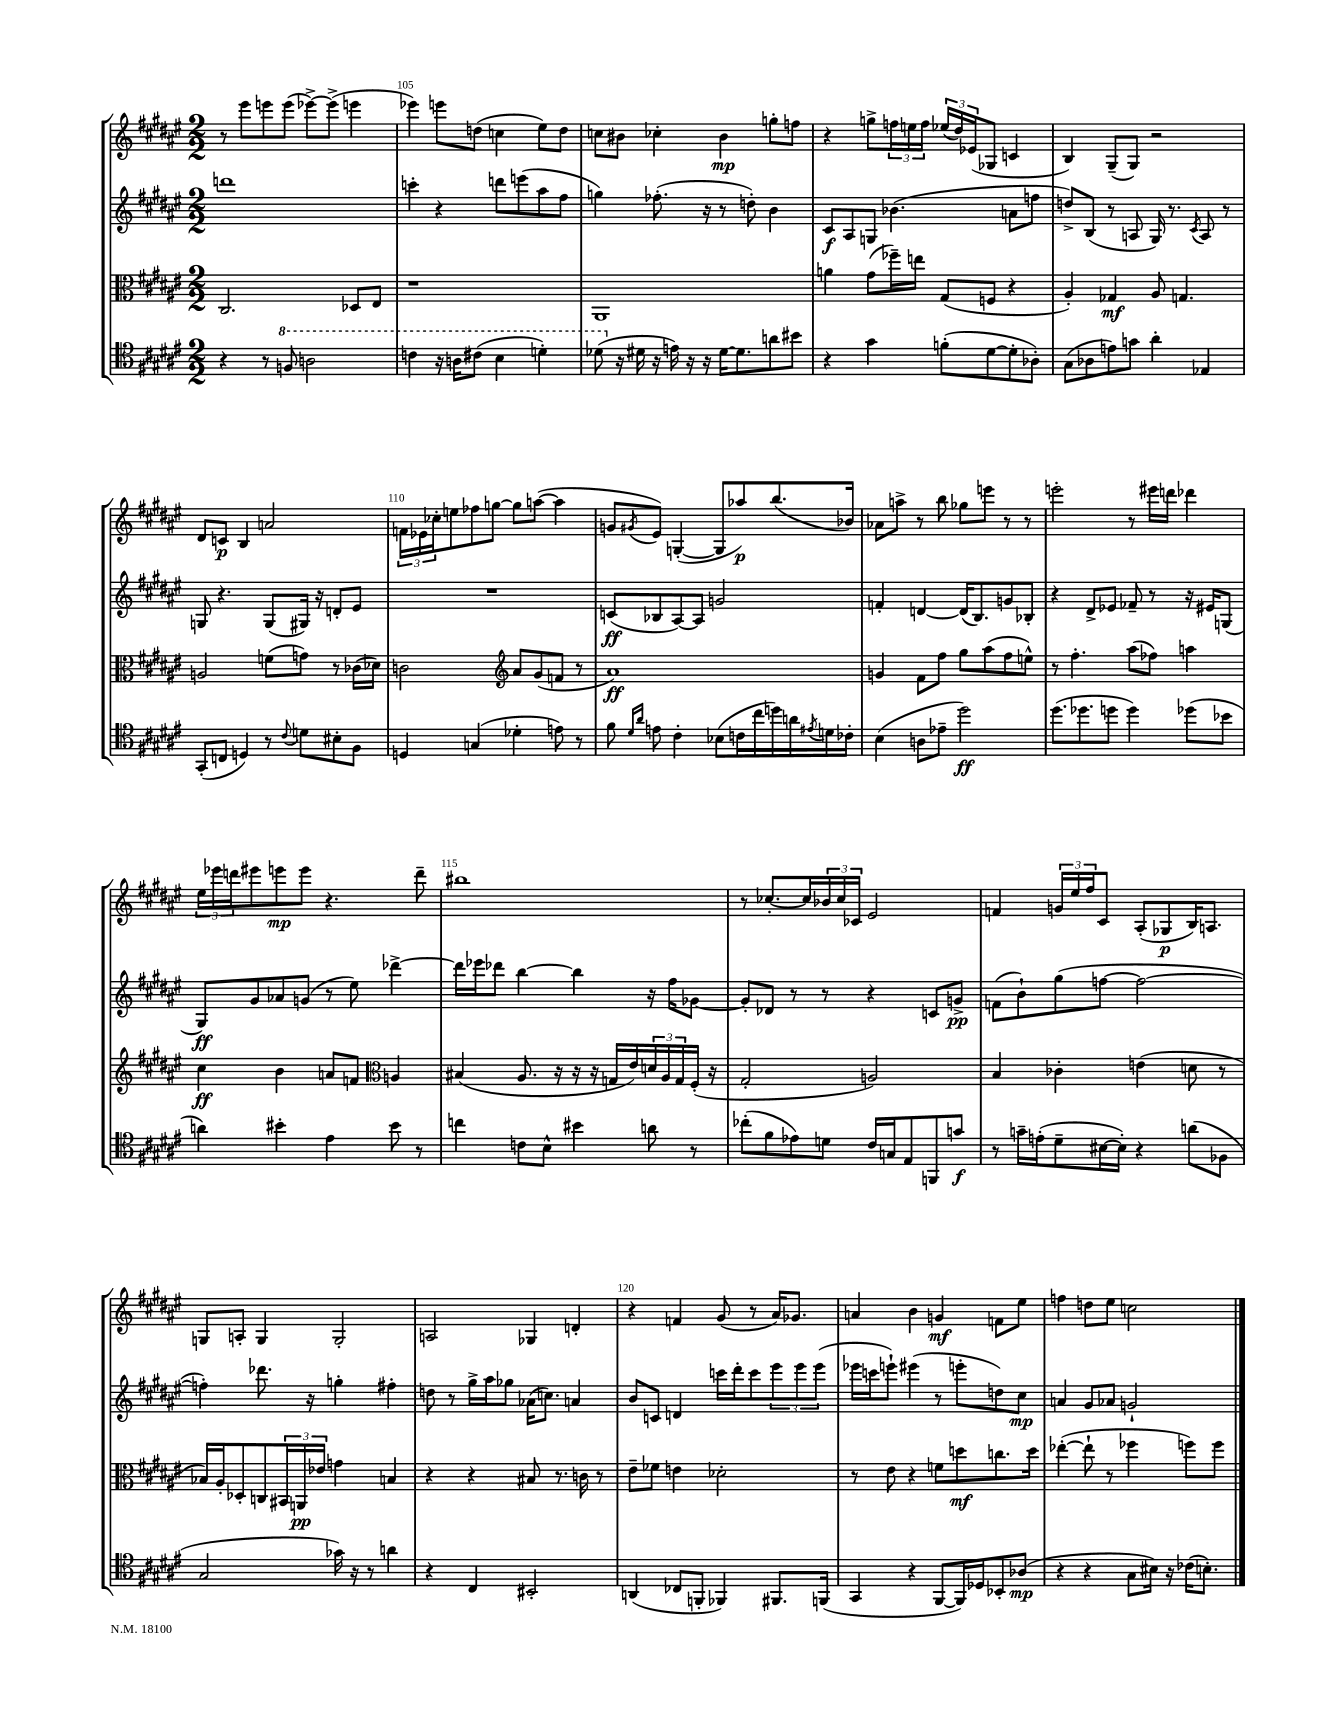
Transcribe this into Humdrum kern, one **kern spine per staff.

**kern	**dynam	**kern	**dynam	**kern	**dynam	**kern	**dynam
*part4	*part4	*part3	*part3	*part2	*part2	*part1	*part1
*staff4	*staff4	*staff3	*staff3	*staff2	*staff2	*staff1	*staff1
*clefC4	*	*clefC3	*	*clefG2	*	*clefG2	*
*k[f#c#g#d#a#e#]	*	*k[f#c#g#d#a#e#]	*	*k[f#c#g#d#a#e#]	*	*k[f#c#g#d#a#e#]	*
*M2/2	*	*M2/2	*	*M2/2	*	*M2/2	*
=104	=104	=104	=104	=104	=104	=104	=104
4r	.	2.C#/	.	1dddn	.	8r	.
.	.	.	.	.	.	8eee#\L	.
8r	.	.	.	.	.	8eeen\	.
*8va	*	*	*	*	*	*	*
8fn/	.	.	.	.	.	(8eee\J	.
2an\	.	.	.	.	.	[8eee-X^\L)	.
.	.	.	.	.	.	(8eee-^\J]	.
.	.	8D-X/L	.	.	.	4eeen\	.
.	.	8E#/J	.	.	.	.	.
=105	=105	=105	=105	=105	=105	=105	=105
4ccn\	.	1r	.	4cccn'\	.	4eee-X\)	.
16r	.	.	.	4r	.	8eeen\L	.
16an\KL	.	.	.	.	.	.	.
(8cc#X\J	.	.	.	.	.	(8ddn\J	.
4b\	.	.	.	8dddn\L	.	4ccn\	.
.	.	.	.	(8eeen\	.	.	.
4ddn'\)	.	.	.	8aa#\	.	8ee#\L)	.
.	.	.	.	8ff#\J	.	8dd\J	.
=106	=106	=106	=106	=106	=106	=106	=106
(8dd-X\	.	1AA#	.	4ggn\)	.	8ccn\L	.
*X8va	*	*	*	*	*	*	*
16r	.	.	.	.	.	8b#X\J	.
16d#X\	.	.	.	.	.	.	.
16r	.	.	.	(8.ff-X'\	.	4cc-X'\	.
16en\)	.	.	.	.	.	.	.
16r	.	.	.	.	.	.	.
16r	.	.	.	16r	.	.	.
[16d#\KL	.	.	.	8r	.	4b#\	mp
8.d#\]	.	.	.	.	.	.	.
.	.	.	.	8ddn'\)	.	.	.
8an\	.	.	.	4b\	.	8ggn'\L	.
8b#X\J	.	.	.	.	.	8ffn\J	.
=107	=107	=107	=107	=107	=107	=107	=107
4r	.	4an\	.	8c#/L	f	4r	.
.	.	.	.	8A#/	.	.	.
4g#\	.	(8g#\L	.	8Gn/J	.	8ggn^\L	.
.	.	16ff-X~\L)	.	(4.b-X\	.	24ffn\L	.
.	.	.	.	.	.	24een\	.
.	.	16een\JJ	.	.	.	.	.
.	.	.	.	.	.	24ff\JJ	.
(8fn'\L	.	(8G#/L	.	.	.	(24ee-X/LL	.
.	.	.	.	.	.	24dd#/)	.
.	.	.	.	.	.	(24e-X/J	.
[8d#\	.	8Fn/J	.	.	.	8G-X/J	.
8d#'\]	.	4r	.	8an\L	.	4cn/	.
8A-X'\J)	.	.	.	8ffn\J	.	.	.
=108	=108	=108	=108	=108	=108	=108	=108
(8G#\L	.	4A#'/)	.	8ddn^/L)	.	4B/)	.
8A-X\	.	.	.	(8B/J	.	.	.
8en\)	.	4G-X/	mf	8r	.	(8G#~/L	.
8gn\J	.	.	.	8An/	.	8G#/J)	.
4a#'\	.	8A#/	.	16G#/)	.	2r	.
.	.	.	.	8.r	.	.	.
.	.	4.Gn/	.	.	.	.	.
.	.	.	.	8qc#/	.	.	.
4E-X/	.	.	.	8A/	.	.	.
.	.	.	.	8r	.	.	.
!!LO:LB:g=z
=109	=109	=109	=109	=109	=109	=109	=109
(8GG#'/L	.	2An/	.	8Gn/	.	8d#/L	.
8Cn/J	.	.	.	4.r	.	8cn/J	p
4Dn/)	.	.	.	.	.	4B/	.
8r	.	(8fn\L	.	(8G/L	.	2an/	.
8qqc#/	.	.	.	.	.	.	.
8dn\L	.	8gn\J)	.	16G#X/Jk)	.	.	.
.	.	.	.	16r	.	.	.
8B#X'\	.	8r	.	8dn'/L	.	.	.
8F#\J	.	(16c-X\LL	.	8e#/J	.	.	.
.	.	16d-X\JJ)	.	.	.	.	.
=110	=110	=110	=110	=110	=110	=110	=110
4Dn/	.	2cn\	.	1r	.	24fn\LL	.
.	.	.	.	.	.	24e-X\	.
.	.	.	.	.	.	24cc-X'\J	.
.	.	.	.	.	.	8een\	.
(4Gn/	.	.	.	.	.	8ff-X\	.
.	.	.	.	.	.	[8ggn\J	.
*	*	*clefG2	*	*	*	*	*
4d-X'\	.	8a#/L	.	.	.	8gg\L]	.
.	.	(8g#/	.	.	.	([8aan\J	.
8en\)	.	8fn/J	.	.	.	4aa\]	.
8r	.	8r	.	.	.	.	.
=111	=111	=111	=111	=111	=111	=111	=111
8f#\	.	1a#)	ff	(8cn/L	ff	8gn/L	.
16qqd#/LL	.	.	.	.	.	.	.
16qqa#/JJ	.	.	.	.	.	8qg#X/	.
8en\	.	.	.	8B-X/	.	8e#/J)	.
4c#'\	.	.	.	[8A#/)	.	([4Gn'/	.
.	.	.	.	8A#/J]	.	.	.
(8B-X\L	.	.	.	2gn/	.	8G/L]	.
16cn\L	.	.	.	.	.	8aa-X/)	p
16cc#\	.	.	.	.	.	.	.
16ddn\)	.	.	.	.	.	(8.bb/	.
16an\	.	.	.	.	.	.	.
8qe#X/	.	.	.	.	.	.	.
16dn\	.	.	.	.	.	.	.
16c-X'\JJ	.	.	.	.	.	16b-X/Jk)	.
=112	=112	=112	=112	=112	=112	=112	=112
(4B\	.	4gn/	.	4fn'/	.	8a-X\L	.
.	.	.	.	.	.	8aan^\J	.
8An\L	.	8f#\L	.	[4dn/	.	8r	.
8e-X~\J	.	8ff#\J	.	.	.	8bb\	.
2dd#\)	ff	8gg#\L	.	(16d/KL]	.	8gg-X\L	.
.	.	.	.	8.B/)	.	.	.
.	.	(8aa#\	.	.	.	8eeen\J	.
.	.	8ff#\	.	8gn/	.	8r	.
.	.	8een^^\J)	.	8B-X'/J	.	8r	.
=113	=113	=113	=113	=113	=113	=113	=113
(8.dd#\L	.	8r	.	4r	.	2eeen'\	.
.	.	4.ff#'\	.	.	.	.	.
8.dd-X\	.	.	.	.	.	.	.
.	.	.	.	8d#^/L	.	.	.
8ddn\J	.	.	.	8e-X/J	.	.	.
4dd\)	.	(8aa#\L	.	8f-X~/	.	8r	.
.	.	8ff-X\J)	.	8r	.	16eee#X\LL	.
.	.	.	.	.	.	16dddn\JJ	.
(8dd-X\L	.	4aan\	.	16r	.	4ddd-X\	.
.	.	.	.	16e#X/KL	.	.	.
8b-X\J	.	.	.	(8Gn/J	.	.	.
!!LO:LB:g=z
=114	=114	=114	=114	=114	=114	=114	=114
4an\)	.	4cc#\	ff	8G#/L)	ff	24ee#\LL	.
.	.	.	.	.	.	24eee-X\	.
.	.	.	.	.	.	24dddn\J	.
.	.	.	.	8g#/	.	8eee#X\	.
4b#X'\	.	4b\	.	8a-X/	.	8eeen\	mp
.	.	.	.	(8gn/J	.	8eee\J	.
4e#\	.	8an/L	.	8r	.	4.r	.
.	.	8fn/J	.	8ee#\)	.	.	.
*	*	*clefC3	*	*	*	*	*
8b#\	.	4An/	.	[4ddd-X^\	.	.	.
8r	.	.	.	.	.	8ddd~\	.
=115	=115	=115	=115	=115	=115	=115	=115
4ccn\	.	(4B#X/	.	16ddd-\LL]	.	1bb#X	.
.	.	.	.	16eee-X\J	.	.	.
.	.	.	.	8ddd-X\J	.	.	.
8cn\L	.	8.A#/	.	[4bb\	.	.	.
8B^^\J	.	.	.	.	.	.	.
.	.	16r	.	.	.	.	.
4b#X\	.	16r	.	4bb\]	.	.	.
.	.	16r	.	.	.	.	.
.	.	16Gn/LL	.	.	.	.	.
.	.	16e#/)	.	.	.	.	.
8an\	.	24dn/	.	16r	.	.	.
.	.	24A#/	.	.	.	.	.
.	.	.	.	16ff#\KL	.	.	.
.	.	24G/	.	.	.	.	.
8r	.	(16F#'/JJ	.	[8g-X\J	.	.	.
.	.	16r	.	.	.	.	.
=116	=116	=116	=116	=116	=116	=116	=116
(8cc-X'\L	.	2G#'/	.	8g-'/L]	.	8r	.
8f#\	.	.	.	8d-X/J	.	[8.cc-X'/L	.
8e-X\)	.	.	.	8r	.	.	.
.	.	.	.	.	.	16cc-/L]	.
8dn\J	.	.	.	8r	.	24b-X/	.
.	.	.	.	.	.	24cc-/	.
.	.	.	.	.	.	24c-X/JJ	.
16c#/LL	.	2An/)	.	4r	.	2e#/	.
16Gn/J	.	.	.	.	.	.	.
8E#/	.	.	.	.	.	.	.
8FFn/	.	.	.	8cn/L	.	.	.
8gn/J	f	.	.	8gn^/J	pp	.	.
=117	=117	=117	=117	=117	=117	=117	=117
8r	.	4B/	.	(8fn\L	.	4fn/	.
16gn~\LL	.	.	.	8b`\)	.	.	.
(16en'\J	.	.	.	.	.	.	.
8d#~\	.	4c-X'\	.	(8gg#\	.	24gn/LL	.
.	.	.	.	.	.	24ee#/	.
.	.	.	.	.	.	24ff#/J	.
[16B#X\L	.	.	.	[8ffn\J	.	8c#/J	.
16B#'\JJ])	.	.	.	.	.	.	.
4r	.	(4en\	.	2ff\_	.	(8A#'/L	.
.	.	.	.	.	.	8G-X/	p
(8an\L	.	8dn\	.	.	.	16B/K)	.
.	.	.	.	.	.	8.An/J	.
8F-X\J	.	8r	.	.	.	.	.
!!LO:LB:g=z
=118	=118	=118	=118	=118	=118	=118	=118
2G#/	.	16B-X/LL)	.	4ffn'\])	.	8Gn/L	.
.	.	16A#'/J	.	.	.	.	.
.	.	8D-X'/	.	.	.	8An'/J	.
.	.	8Cn/	.	8.ddd-X\	.	4G/	.
.	.	24BB#X/L	.	.	.	.	.
.	.	24AAn/	pp	.	.	.	.
.	.	.	.	16r	.	.	.
.	.	24e-X/JJ	.	.	.	.	.
16g-X\)	.	4gn\	.	4ggn'\	.	2G'/	.
16r	.	.	.	.	.	.	.
8r	.	.	.	.	.	.	.
4an\	.	4Bn/	.	4ff#X'\	.	.	.
=119	=119	=119	=119	=119	=119	=119	=119
4r	.	4r	.	8ddn\	.	2An/	.
.	.	.	.	8r	.	.	.
4C#/	.	4r	.	16gg#^\LL	.	.	.
.	.	.	.	16aa#\J	.	.	.
.	.	.	.	8gg-X\J	.	.	.
2BB#X'/	.	8B#X/	.	(16a-X\KL	.	4G-X/	.
.	.	.	.	8.ccn\J)	.	.	.
.	.	8.r	.	.	.	.	.
.	.	.	.	4an/	.	4dn'/	.
.	.	16cn\	.	.	.	.	.
.	.	8r	.	.	.	.	.
=120	=120	=120	=120	=120	=120	=120	=120
(4AAn/	.	8e#~\L	.	8b/L	.	4r	.
.	.	8f-X\J	.	8cn/J	.	.	.
8C-X/L	.	4en\	.	4dn/	.	4fn/	.
8FFn'/J	.	.	.	.	.	.	.
4FF-X/)	.	2d-X'\	.	16cccn\LL	.	(8g#/	.
.	.	.	.	16ddd#'\J	.	.	.
.	.	.	.	8ccc\	.	8r	.
8.FF#X/L	.	.	.	12eee#\	.	16a#/KL)	.
.	.	.	.	.	.	8.g-X/J	.
.	.	.	.	12eee#\	.	.	.
.	.	.	.	(12eee#\J	.	.	.
(16FFn/Jk	.	.	.	.	.	.	.
=121	=121	=121	=121	=121	=121	=121	=121
4GG#/	.	8r	.	16eee-X\LL	.	4an/	.
.	.	.	.	16cccn\J	.	.	.
.	.	8e#\	.	8eeen`\J)	.	.	.
4r	.	4r	.	(4eee#X\	.	4b\	.
[8FF#/L	.	8fn\L	.	8r	.	4gn/	mf
16FF#/L])	.	8ddn\	mf	8eeen'\L	.	.	.
16D-X/J	.	.	.	.	.	.	.
8BB-X'/	.	8.ccn\	.	8ddn\)	.	8fn\L	.
(8A-X/J	mp	.	.	8cc#\J	mp	8ee#\J	.
.	.	16dd\Jk	.	.	.	.	.
=122	=122	=122	=122	=122	=122	=122	=122
4r	.	([4ee-X'\	.	4an/	.	4ffn\	.
4r	.	8ee-`\]	.	8g#/L	.	8ddn\L	.
.	.	8r	.	8a-X/J	.	8ee#\J	.
8G#\L	.	4ff-X\	.	2gn`/	.	2ccn\	.
16B#X\Jk)	.	.	.	.	.	.	.
16r	.	.	.	.	.	.	.
(16c-X\KL	.	8ffn\L)	.	.	.	.	.
8.Bn'\J)	.	.	.	.	.	.	.
.	.	8ff\J	.	.	.	.	.
==	==	==	==	==	==	==	==
*-	*-	*-	*-	*-	*-	*-	*-
